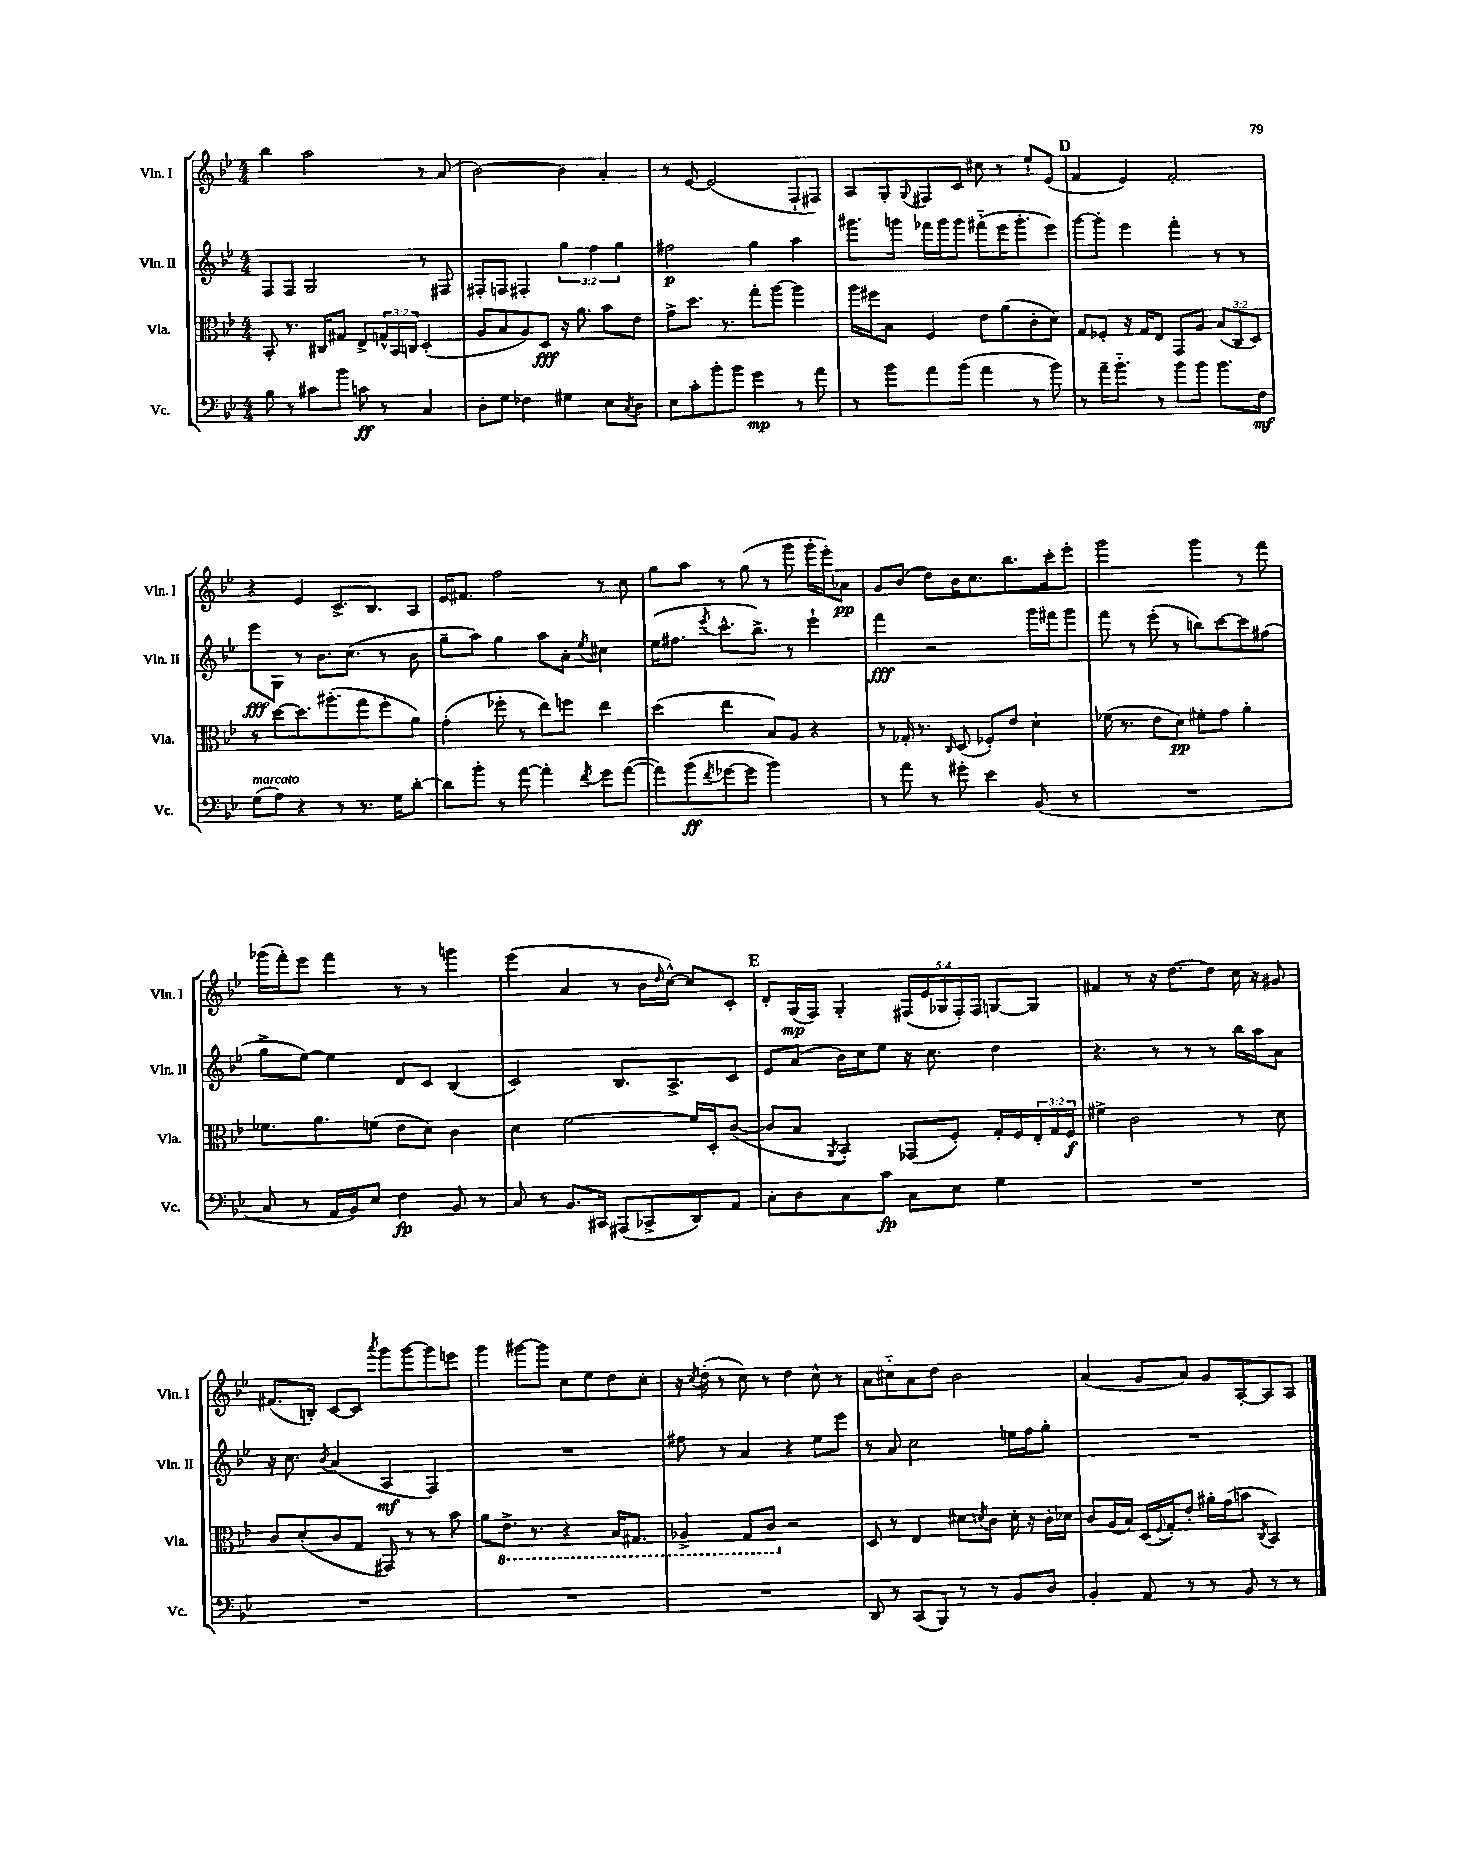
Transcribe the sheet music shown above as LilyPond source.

<<
\new StaffGroup <<
\new Staff = "s0" \with { instrumentName = "Vln. I" shortInstrumentName = "Vln. I" } {
    \clef treble \key bes \major \numericTimeSignature \time 4/4 \override Staff.TupletNumber.text = #tuplet-number::calc-fraction-text
    bes''4 a''2 r8 a'8( |
    bes'2~) bes'4 a'4-. |
    r8 ees'8~ ees'2( f8-! fis8) |
    a8 g8-. \appoggiatura { g8 } fis8 c'8 cis''8 r8 ees''8-! ees'8( |
    \mark \markup { \bold "D" } f'4 ees'4) f'2-. |
    r4 ees'4 c'8.-> bes8. a8 |
    ees'16 fis'8. f''2 r8 c''8 |
    g''8 a''8 r8 g''8( r8 g'''8 g'''16-. ees'''16-.) aes'8\pp |
    g'8 bes'8( d''8) bes'16 c''8. bes''8. c'''16-. ees'''8-. |
    g'''2 g'''4 r8 f'''8 |
    ges'''16( f'''16-.) ees'''8 f'''4 r8 r8 g'''4 |
    ees'''4( a'4 r8 bes'16 \grace { d''16 } c''16~-^) c''8 c'8-. |
    \mark \markup { \bold "E" } d'8-. g16\mp( f16) g4-. \tuplet 5/4 { fis16( ees'16 ges16 fis16-.) fis16 } g8~ g8 |
    fis'4 r8 r16 d''8.~ d''8 c''16 r16 gis'8 |
    fis'8.( b16-.) c'8~ c'8 \acciaccatura { a'''8 } g'''8 g'''8~ g'''8 e'''8 |
    g'''4 gis'''8~ gis'''8 c''8 ees''8 d''8 c''8-. |
    r16 \acciaccatura { c''8 } d''16-.( r8 c''8) r8 d''4 c''8-^ r8 |
    a'8 cis''8-_ a'8 d''8 bes'2 |
    a'4( g'8 a'8) g'8 a8~-. a8 a8 \bar "|." |
}
\new Staff = "s1" \with { instrumentName = "Vln. II" shortInstrumentName = "Vln. II" } {
    \clef treble \key bes \major \numericTimeSignature \time 4/4 \override Staff.TupletNumber.text = #tuplet-number::calc-fraction-text
    f8 f8 g2 r8 fis8 |
    fis8-. f8 fis4-. \tuplet 3/2 { g''4 f''4 g''4 } |
    fis''2\p g''4 a''4 |
    gis'''8. g'''16 fes'''16 g'''16 g'''8 fis'''8-_( ees'''16 g'''8.-. ees'''8) |
    \mark \markup { \bold "D" } g'''8~ g'''8-. ees'''4 f'''4-. r8 r8 |
    ees'''8\fff g8 r8 bes'8. c''8.( r8 bes'8 |
    g''8-- a''8) g''4 a''8 a'8-. \acciaccatura { ees''8 } cis''4 |
    ees''16( fis''8. \acciaccatura { ees'''8 } c'''8.-^ bes''8.->) r8 ees'''4-! |
    f'''4\fff r2 g'''16 fis'''16 g'''8 |
    f'''8 r8 ees'''8-.( r8 b''8) c'''8~ c'''8 fis''8( |
    g''8-> ees''8~) ees''4 d'8 c'8 bes4( |
    c'2) bes8. a8.-> c'8 |
    \mark \markup { \bold "E" } ees'8 a'8( bes'16) c''16 ees''8 r16 c''8. d''4 |
    r4. r8 r8 r8 bes''16 a''16 a'8 |
    r16 c''8. \acciaccatura { bes'8 } a'4( a4\mf f4) |
    R1 |
    fis''8 r8 a'4 r4 ees''8 ees'''8 |
    r8 a'8 c''2 e''16 f''16 g''8-. |
    R1 \bar "|." |
}
\new Staff = "s2" \with { instrumentName = "Vla." shortInstrumentName = "Vla." } {
    \clef alto \key bes \major \numericTimeSignature \time 4/4 \override Staff.TupletNumber.text = #tuplet-number::calc-fraction-text
    bes,8-. r8. cis16 gis8 ees8-> \tuplet 3/2 { g16-^ bes,16 c16 } d4-.( |
    a8 bes8 a8) d8\fff r16 a'8. bes'8 ees'8 |
    g'8-> d''8. r8. g''8-. a''8~ a''4 |
    a''16 fis''16 bes8 f4 ees'8 a'8( c'8-. d'8) |
    \mark \markup { \bold "D" } g8 fes8-. r16 g16 ees8 g,8 a8 \tuplet 3/2 { bes8( c8 d8) } |
    r8 d''8~ d''8. ais''8.-.( g''8 f''8-. a'8) |
    g'4-.( fes''8-. r8 ees''8) f''8 ees''4 |
    d''4( ees''4 bes8) a8 r4 |
    r8 ges16-. r8. \grace { c16 } d8( fes8-.) ees'8 d'4-! |
    fes'16( r8. ees'8 d'8\pp) fis'8-. g'8 a'4-. |
    fes'8. a'8. f'8( ees'8 d'8) c'4 |
    d'4 f'2~ f'16 d16-. c'8~( |
    \mark \markup { \bold "E" } c'8 bes8 \acciaccatura { a,8 } bes,4-.) ges,8( f8-.) g16-. f16 \tuplet 3/2 { ees16-. g16 f16\f } |
    fis'4-> c'2 r8 d'8 |
    c'8 d'8-.( c'8 g8 gis,8) r8 r8 bes'8 |
    a'8 \ottava #-1 ees8.-> r8. r4 bes,16 gis,8. |
    aes,4-> g,8 c8 \ottava #0 r2 |
    d8 r8 ees4 dis'8 \acciaccatura { d'8 } c'8 d'16-. r16 c'16-. des'16 |
    c'8 a16( bes16) d16( \appoggiatura { f8 } g16-.) ees'8-. ais'16-. g'16( b'8 \acciaccatura { c8 } bes,4) \bar "|." |
}
\new Staff = "s3" \with { instrumentName = "Vc." shortInstrumentName = "Vc." } {
    \clef bass \key bes \major \numericTimeSignature \time 4/4
    bes8 r8 cis'8 bes'8 c'8\ff r8 c4 |
    d8-. g8 fes4 gis4 ees8 \acciaccatura { c8 } d8 |
    ees8 c'8-. bes'8-. bes'8 g'4\mp r8 a'8 |
    r8 bes'8 a'8 bes'8( a'4 r8 bes'8) |
    \mark \markup { \bold "D" } r8 a'16-- bes'8.-_ r8 bes'8 bes'8 bes'8. f16\mf |
    g8^\markup { \italic "marcato" }( a8) r4 r8 r8. g16 d'8~-. |
    d'8 bes'8-. r8 a'8~ a'4-. \acciaccatura { f'8 } g'8 a'8~( |
    a'8) bes'8\ff( \acciaccatura { f'8 } ges'8~ ges'8 bes'2) |
    r8 a'8 r8 gis'8-. ees'4 bes,8( r8 |
    R1 |
    c8 r8 a,16 bes,16) ees8 f4\fp bes,8 r8 |
    c8 r8 bes,8. cis,16 ais,,8( ces,8-> d,8) a,8 |
    \mark \markup { \bold "E" } c8-. d8 c8 c'8\fp c8 ees8 g4 |
    R1 |
    R1 |
    R1 |
    R1 |
    d,8 r8 c,8( bes,,8) r8 r8 bes,8 d8 |
    bes,4-. a,8 r8 r8 bes,8 r8 r8 \bar "|." |
}
>>
>>
\layout { \context { \Score \remove "Bar_number_engraver" } }
